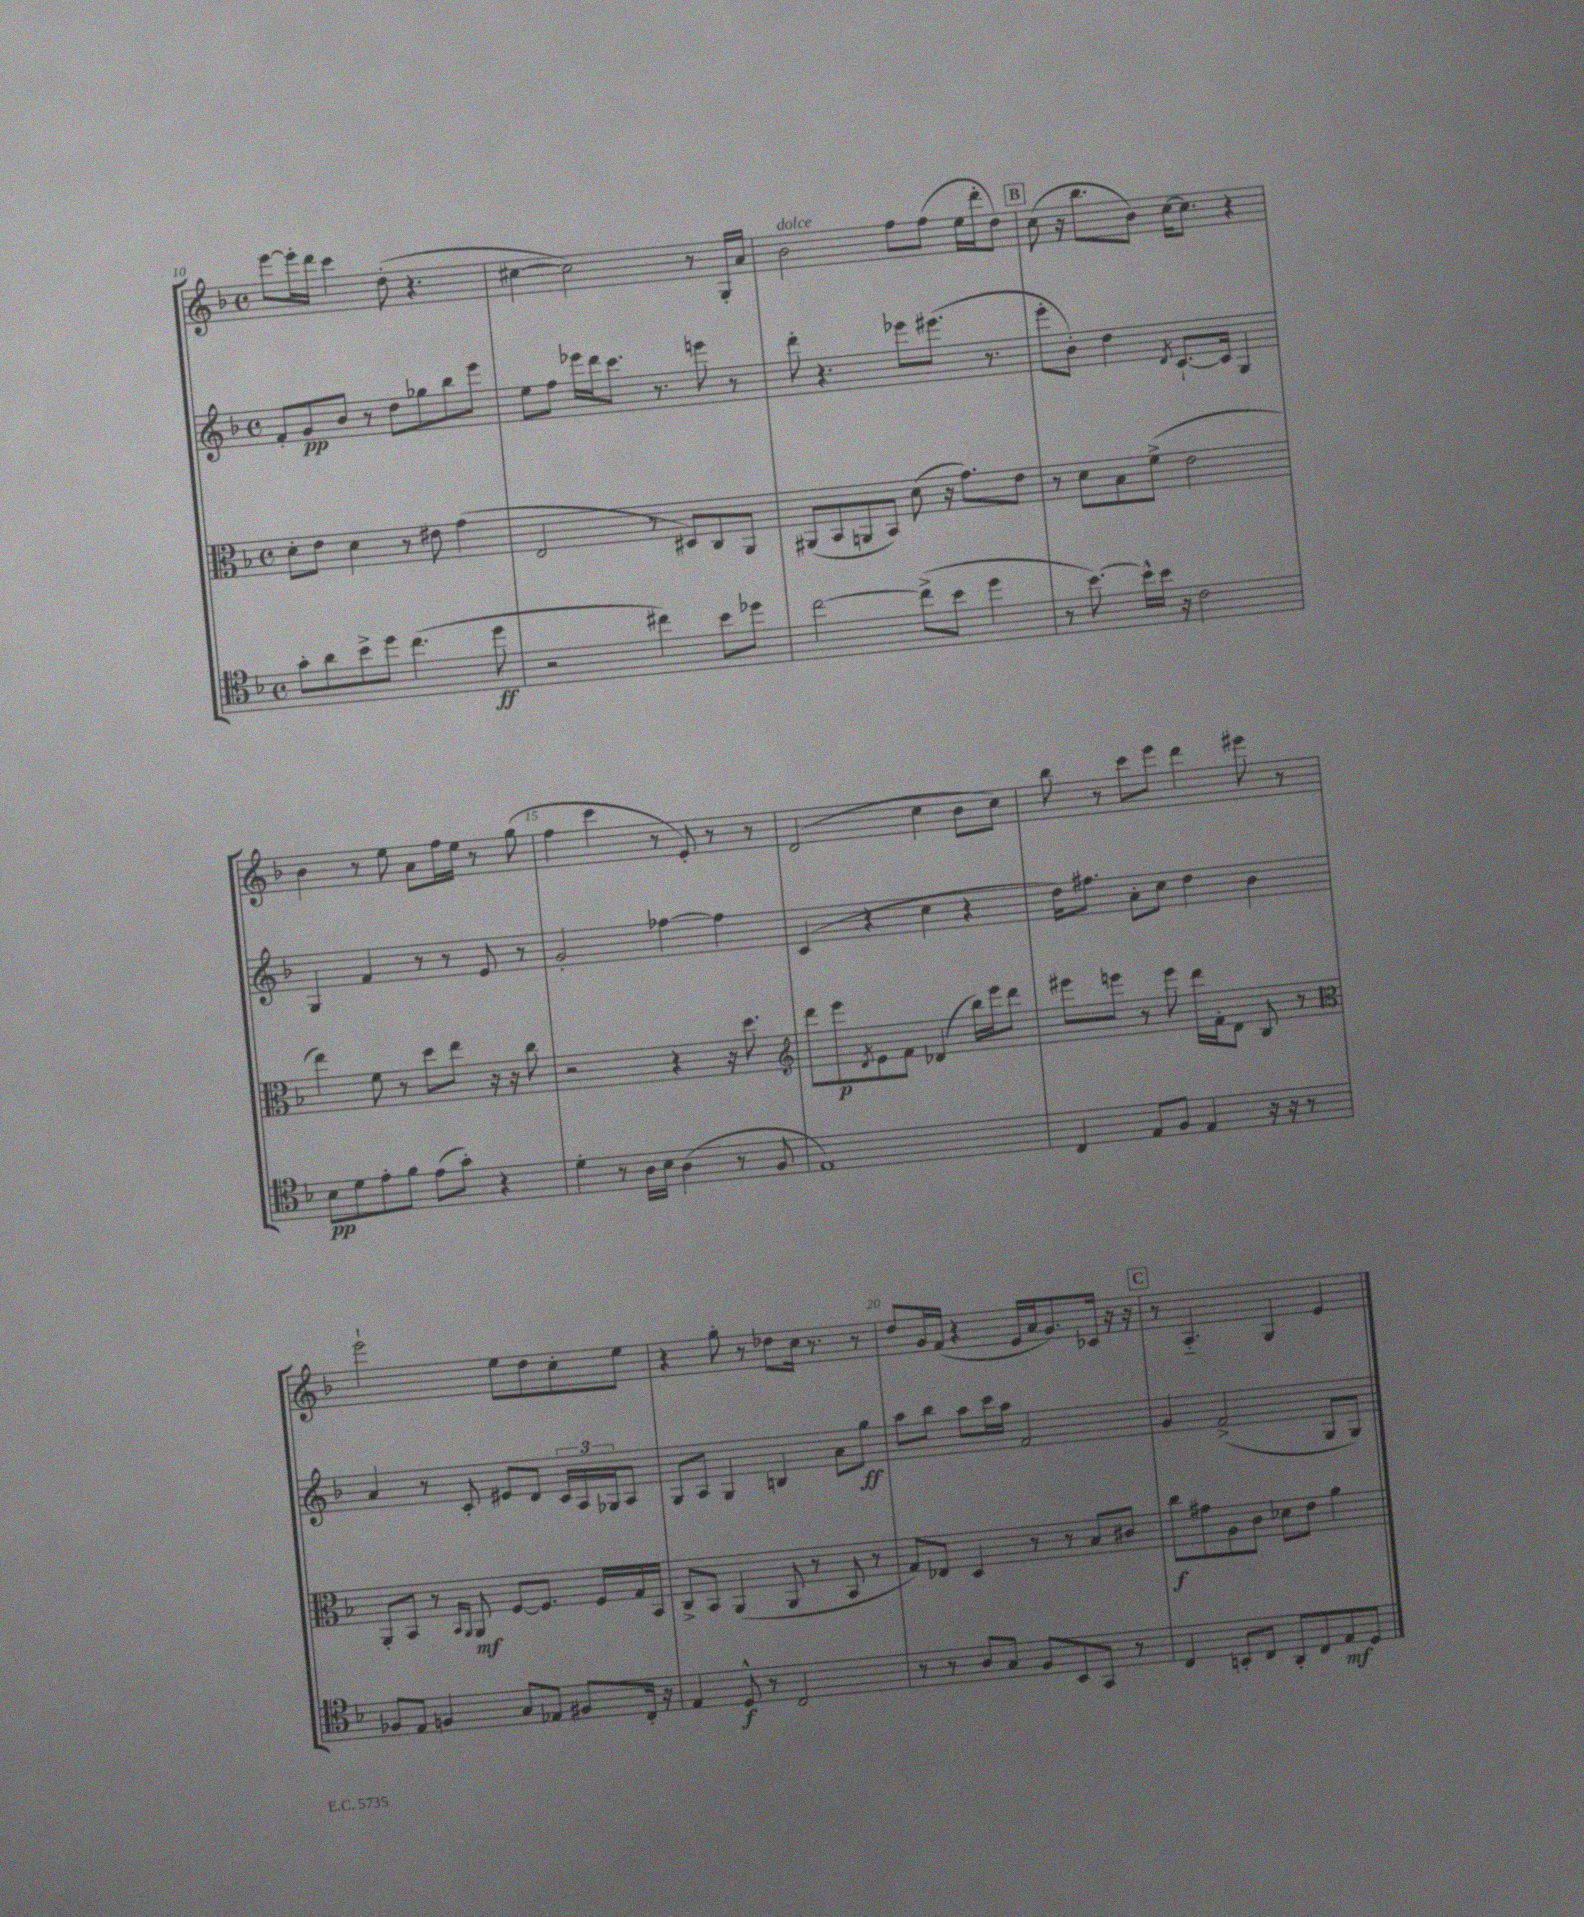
<<
\new StaffGroup <<
\new Staff = "s0" {
    \clef treble \key f \major \defaultTimeSignature \time 4/4
    e'''8~ e'''16-. d'''16 c'''4 d''8-.( r4. |
    cis''4~ cis''2) r8 g16-. a'16 |
    bes'2^\markup { \italic "dolce" } f''8 f''8( e''16 d'''16-. d''8) |
    \mark \markup { \box "B" } c''8( r16 bes''8. bes'8) c''16~ c''8. r4 |
    bes'4 r8 e''8 a'8 f''16 e''16 r8 g''8( |
    f''4 c'''4 r8 e'8-.) r8 r8 |
    d'2( c''4 bes'8 c''8) |
    bes''8 r8 c'''8 e'''8 d'''4 eis'''8 r8 |
    e'''2-! e''8 d''8 c''8-. e''8 |
    r4 g''8-. r8 des''8 c''16 r8. r8 |
    d''8 g'16 f'16( r4 e'16 a'16 g'8.) ces'16 r16 r16 |
    \mark \markup { \box "C" } r8 a4.-_ g4 e'4 \bar "|." |
}
\new Staff = "s1" {
    \clef treble \key f \major \defaultTimeSignature \time 4/4
    f'8-. g'8\pp bes'8 r8 d''8 ges''8 bes''8 e'''8 |
    e''8 f''8 ees'''16 d'''16 c'''8. r8. e'''8 r8 |
    d'''8-. r4. ees'''8 eis'''8.( r8. |
    \mark \markup { \box "B" } e'''8-. bes'8-.) d''4 \acciaccatura { d'8 } c'8.~-! c'16 g4 |
    g4 f'4 r8 r8 e'8 r8 |
    g'2-. fes''4~ fes''4 |
    c'4( r4 c''4 r4 |
    d''16) fis''8. a'8-. c''8 d''4 bes'4 |
    a'4 r8 c'8-. eis'8 d'8 \tuplet 3/2 { c'16 a16 ges16 } a8 |
    g8 a8 g4 b4 a'8 g''8\ff |
    a''8 bes''8 a''8 c'''16 a''16 f'2 |
    \mark \markup { \box "C" } g'4 f'2->( g8 g8) \bar "|." |
}
\new Staff = "s2" {
    \clef alto \key f \major \defaultTimeSignature \time 4/4
    d'8-. e'8 d'4 r8 eis'8 g'4( |
    e2 r8 dis8) c8 a,8 |
    ais,8( bes,8 a,8 bes,8) d'8( r16 g'8.) e'8 |
    \mark \markup { \box "B" } r8 d'8 bes8 f'8->( e'2 |
    e''4) f'8 r8 d''8 e''8 r16 r16 c''8 |
    r2 r4 r16 d''8. |
    \clef treble d'''8 e'''8\p \acciaccatura { d'8 } e'8 f'8 des'4( bes''16) e'''16 d'''8 |
    eis'''8 e'''8 r8 e'''8 d'''16 f'16-. d'8 bes8 r8 |
    \clef alto a,8-. bes,8 r8 \grace { bes,16 a,16 } a,8\mf f8~ f8. f16 g16 bes,16 |
    c8-> bes,8 a,4( a,8 r8 bes,8 r8 |
    g8) ees8 d4 r8 r8 bes8 cis'8 |
    \mark \markup { \box "C" } c''8\f gis'8 a8 c'8 des'8 e'8 a'4 \bar "|." |
}
\new Staff = "s3" {
    \clef tenor \key f \major \defaultTimeSignature \time 4/4
    g'8-. a'8 bes'8-> d''8 c''4.( d''8\ff |
    r2 cis''4) bes'8 des''8 |
    c''2~ c''8->( bes'8 d''4 |
    \mark \markup { \box "B" } r8 bes'8.~) bes'16-^ bes'16 r16 c'2 |
    bes8\pp d'8 e'8-. f'8 e'8( g'8-.) r4 |
    d'4-. r8 a16 bes16 a4( r8 f8 |
    e1) |
    c4 e8 f8 e4 r16 r16 r8 |
    fes8 e8 f4 g8 ees8 fis8 c16-. r16 |
    e4 d8-^\f r8 c2 |
    r8 r8 a8 g8 f8 bes,8 g,8 r8 |
    \mark \markup { \box "C" } c4 b,8-. c8 a,8-. c8 e8\mf d8 \bar "|." |
}
>>
>>
\layout { \context { \Score currentBarNumber = #10 \override BarNumber.break-visibility = ##(#f #t #t) barNumberVisibility = #(every-nth-bar-number-visible 5) } }
